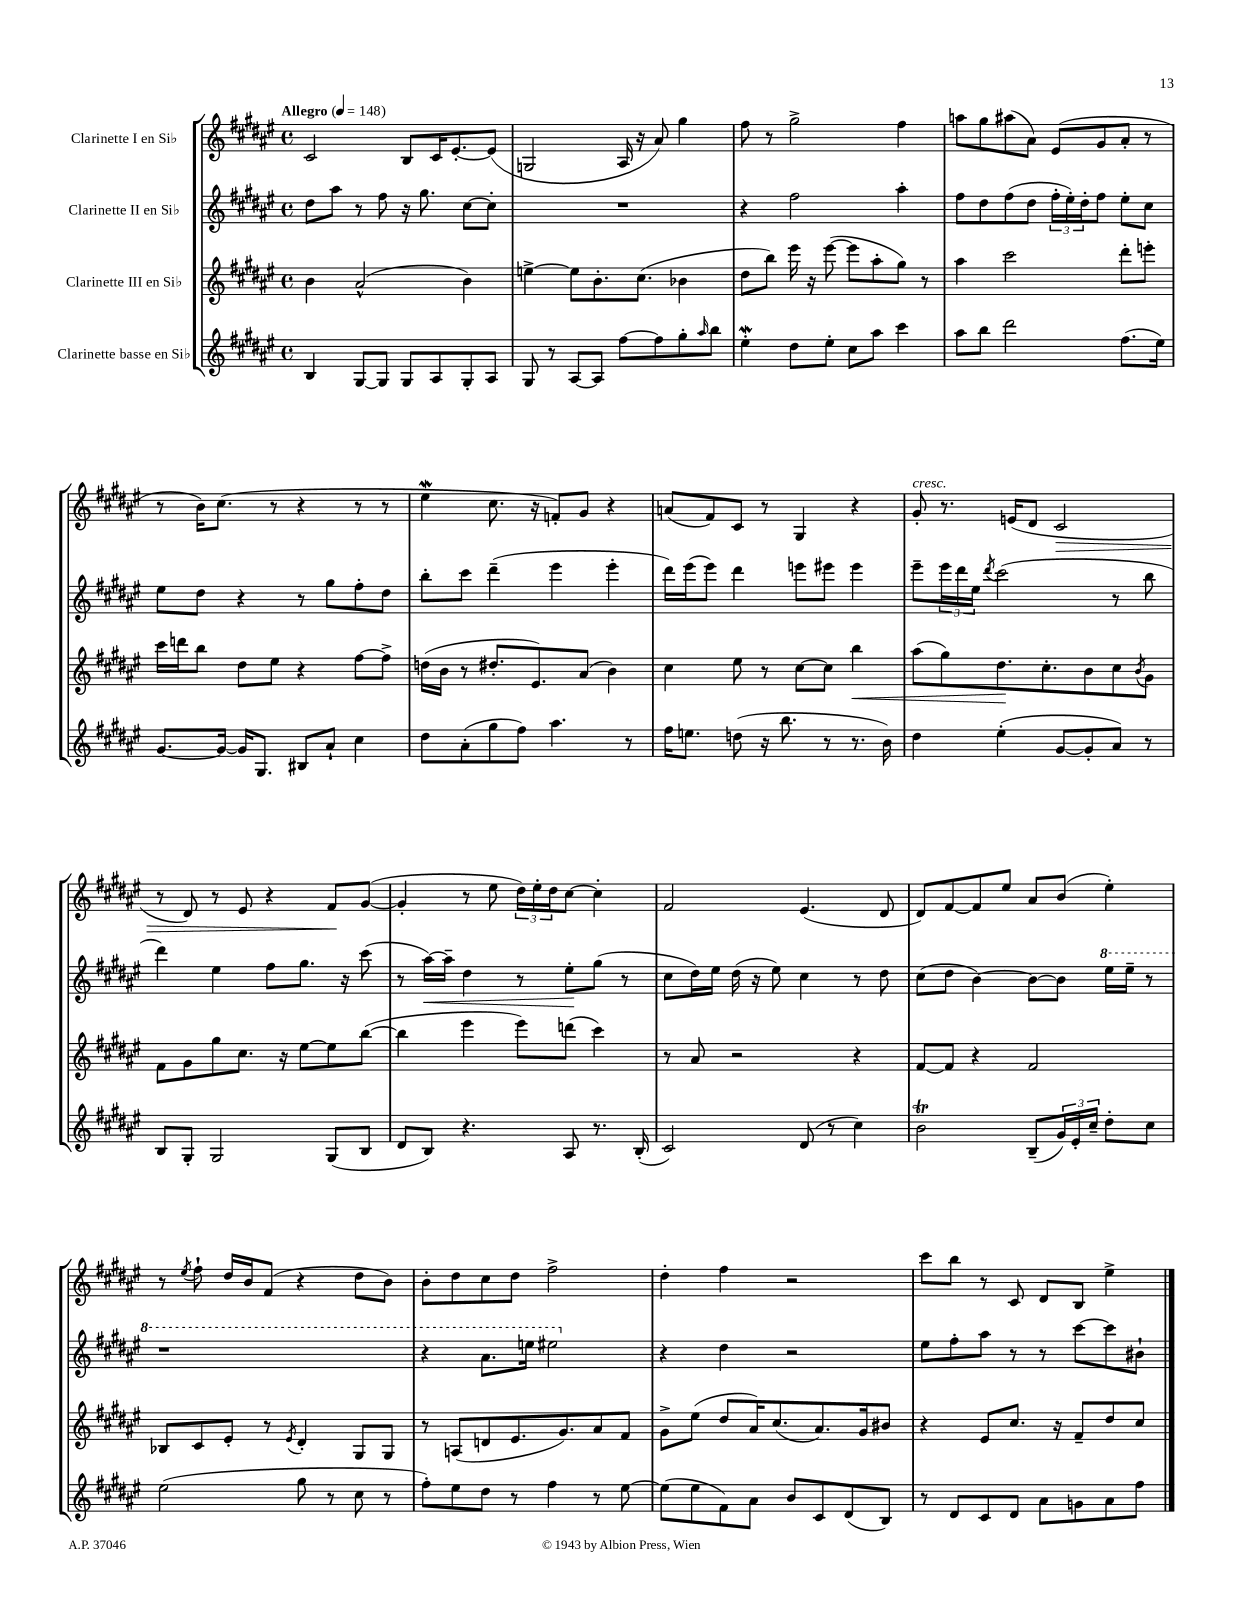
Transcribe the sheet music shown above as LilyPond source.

<<
\new StaffGroup <<
\new Staff = "s0" \with { instrumentName = "Clarinette I en Sib" } {
    \clef treble \key fis \major \defaultTimeSignature \time 4/4 \tempo "Allegro" 4 = 148
    cis'2 b8 cis'16 eis'8.~-. eis'8( |
    g2 ais16 r16 ais'8) gis''4 |
    fis''8 r8 gis''2-> fis''4 |
    a''8 gis''8 ais''8( ais'8) eis'8( gis'8 ais'8-. r8 |
    r8 b'16) cis''8.( r8 r4 r8 r8 |
    eis''4\mordent cis''8. r16 f'8-.) gis'8 r4 |
    a'8( fis'8) cis'8 r8 gis4 r4 |
    gis'8-.^\markup { \italic "cresc." } r8. e'16( dis'8 cis'2\> |
    r8 dis'8) r8 eis'8 r4 fis'8\! gis'8~( |
    gis'4-. r8 eis''8 \tuplet 3/2 { dis''16) eis''16-. dis''16 } cis''8~ cis''4-. |
    fis'2 eis'4.( dis'8 |
    dis'8) fis'8~ fis'8 eis''8 ais'8 b'8( eis''4-.) |
    r8 \acciaccatura { eis''8 } fis''8-! dis''16 b'16 fis'8( r4 dis''8 b'8) |
    b'8-. dis''8 cis''8 dis''8 fis''2-> |
    dis''4-. fis''4 r2 |
    cis'''8 b''8 r8 cis'8 dis'8 b8 eis''4-> \bar "|." |
}
\new Staff = "s1" \with { instrumentName = "Clarinette II en Sib" } {
    \clef treble \key fis \major \defaultTimeSignature \time 4/4
    dis''8 ais''8 r8 fis''8 r16 gis''8. cis''8~ cis''8-. |
    R1 |
    r4 fis''2 ais''4-. |
    fis''8 dis''8 fis''8( dis''8 \tuplet 3/2 { fis''16-. eis''16-.) dis''16-. } fis''8 eis''8-. cis''8 |
    eis''8 dis''8 r4 r8 gis''8 fis''8-. dis''8 |
    b''8-. cis'''8 dis'''4--( eis'''4 eis'''4-. |
    dis'''16) eis'''16( eis'''8) dis'''4 e'''8 eis'''8 eis'''4 |
    eis'''8-- \tuplet 3/2 { eis'''16 dis'''16 eis''16 } \acciaccatura { dis'''8 } cis'''2( r8 b''8 |
    dis'''4) eis''4 fis''8 gis''8. r16 cis'''8( |
    r8 ais''16~\<) ais''16-- dis''4 r8 eis''8-.\! gis''8( r8 |
    cis''8 dis''16) eis''16 dis''16( r16 eis''8) cis''4 r8 dis''8 |
    cis''8( dis''8 b'4~) b'8~ b'8 \ottava #1 eis'''16 eis'''16-- r8 |
    r1 |
    r4 ais''8. e'''16 eis'''2 \ottava #0 |
    r4 dis''4 r2 |
    eis''8 fis''8-. ais''8 r8 r8 cis'''8~ cis'''8 bis'8-! \bar "|." |
}
\new Staff = "s2" \with { instrumentName = "Clarinette III en Sib" } {
    \clef treble \key fis \major \defaultTimeSignature \time 4/4
    b'4 ais'2-^( b'4) |
    e''4~-> e''8 b'8.-. cis''8.( bes'4 |
    dis''8 b''8) eis'''16 r16 eis'''8~( eis'''8 ais''8-. gis''8) r8 |
    ais''4 cis'''2 dis'''8-. e'''8-. |
    cis'''16 d'''16 b''8 dis''8 eis''8 r4 fis''8~ fis''8-> |
    d''16( b'16 r8 dis''8.-. eis'8.) ais'8( b'4) |
    cis''4 eis''8 r8 cis''8~ cis''8 b''4\< |
    ais''8( gis''8) dis''8.\! cis''8.-. b'8 cis''8 \acciaccatura { b'8 } gis'8 |
    fis'8 gis'8 gis''8 cis''8. r16 eis''8~ eis''8 b''8~( |
    b''4 eis'''4 eis'''8) d'''8( cis'''4) |
    r8 ais'8 r2 r4 |
    fis'8~ fis'8 r4 fis'2 |
    bes8 cis'8 eis'8-. r8 \acciaccatura { eis'8 } dis'4-. gis8 gis8 |
    r8 a8( d'8 eis'8. gis'8.) ais'8 fis'8 |
    gis'8-> eis''8( dis''8 ais'16) cis''8.( ais'8.) gis'16 bis'8 |
    r4 eis'8 cis''8. r16 fis'8-- dis''8 cis''8 \bar "|." |
}
\new Staff = "s3" \with { instrumentName = "Clarinette basse en Sib" } {
    \clef treble \key fis \major \defaultTimeSignature \time 4/4
    b4 gis8~ gis8 gis8 ais8 gis8-. ais8 |
    gis8 r8 ais8~ ais8 fis''8~ fis''8 gis''8-. \grace { ais''16 } b''8 |
    eis''4-.\mordent dis''8 eis''8-. cis''8 ais''8 cis'''4 |
    ais''8 b''8 dis'''2 fis''8.( eis''16) |
    gis'8.~ gis'16~ gis'16 gis8. bis8 ais'8-! cis''4 |
    dis''8 ais'8-.( gis''8 fis''8) ais''4. r8 |
    fis''16 e''8. d''8( r16 b''8. r8 r8. b'16) |
    dis''4 eis''4-.( gis'8~ gis'8-. ais'8) r8 |
    b8 gis8-. gis2 gis8( b8 |
    dis'8 b8) r4. ais8 r8. b16-.( |
    cis'2) dis'8( r8 cis''4) |
    b'2\trill b8--( \tuplet 3/2 { gis'16) eis'16-. cis''16-- } dis''8-. cis''8 |
    eis''2( gis''8 r8 cis''8 r8 |
    fis''8-.) eis''8 dis''8 r8 fis''4 r8 eis''8~ |
    eis''8( eis''8 fis'8) ais'8 b'8 cis'8 dis'8( b8) |
    r8 dis'8 cis'8 dis'8 ais'8 g'8 ais'8 fis''8 \bar "|." |
}
>>
>>
\layout { \context { \Score \remove "Bar_number_engraver" } }
